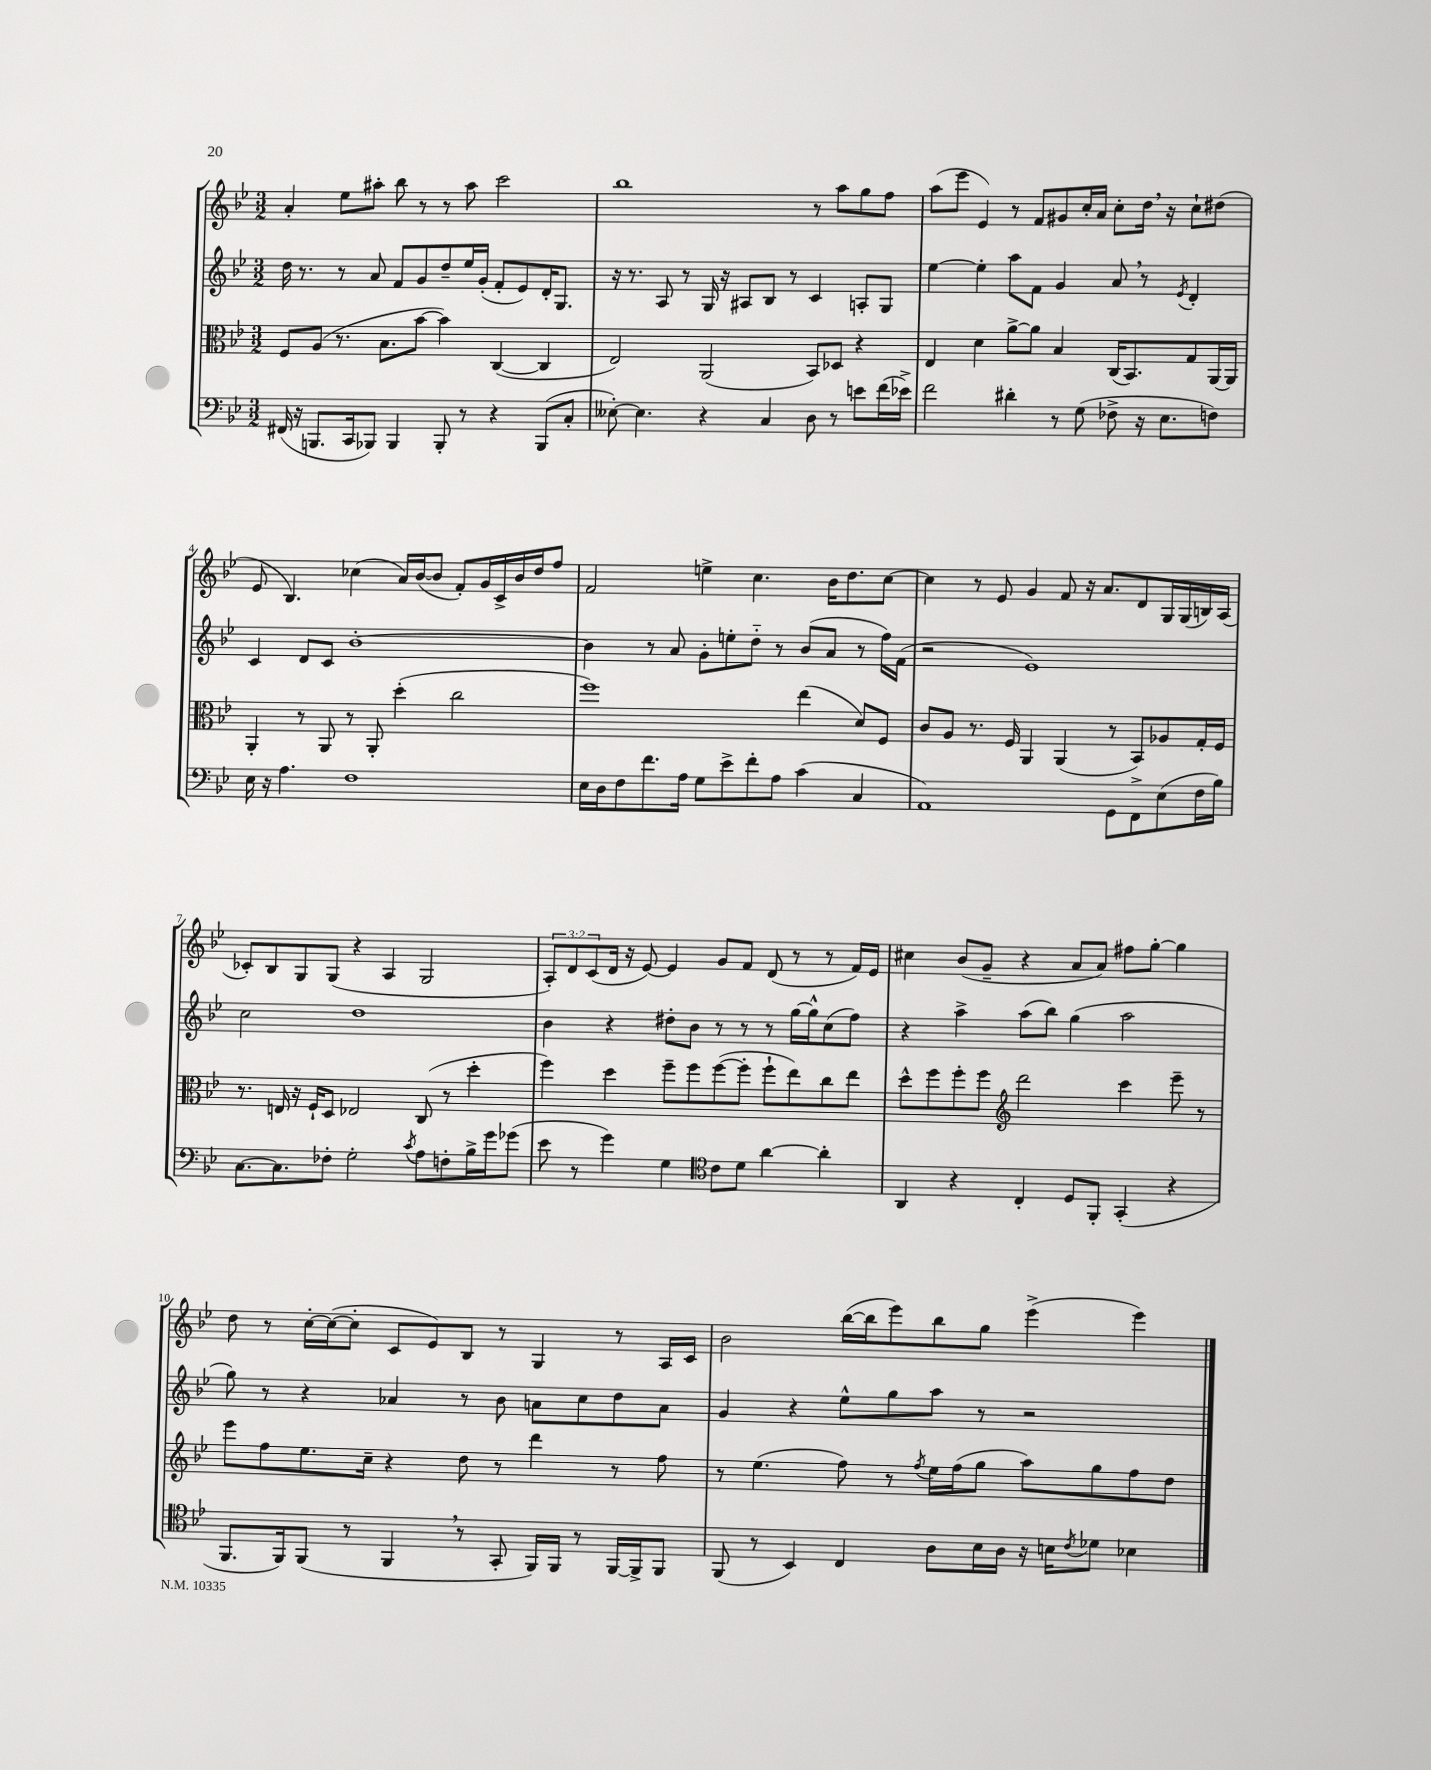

**kern	**kern	**kern	**kern
*staff4	*staff3	*staff2	*staff1
*clefF4	*clefC3	*clefG2	*clefG2
*k[b-e-]	*k[b-e-]	*k[b-e-]	*k[b-e-]
*M3/2	*M3/2	*M3/2	*M3/2
(16FF#	8F	16dd	4a'
16r	.	8.r	.
8.BBB	(8A	.	.
.	8.r	8r	8ee-
16CC	.	.	.
8BBB-)	.	8a	8aa#'
.	8.B-	.	.
4BBB-	.	8f	8bb-
.	[8b-	8g	8r
8BBB-'	4b-])	8dd~	8r
8r	.	16ee-	8aa#
.	.	(16g'	.
4r	([4C	8f'	2ccc
.	.	8e-)	.
(8BBB-	4C]	16d'	.
.	.	8.G	.
8C'	.	.	.
=	=	=	=
[8E--')	2E-)	16r	1bb-
.	.	8.r	.
4.E--]	.	.	.
.	.	8A	.
.	.	8r	.
4r	(2AA	16G	.
.	.	16r	.
.	.	8A#	.
4C	.	8B-	.
.	.	8r	.
8D	8BB-)	4c	8r
8r	8D-	.	8aa
8e	4r	8A'	8gg
(16f	.	8G	8ff
16e-^)	.	.	.
=	=	=	=
2f	4E-	[4ee-	(8aa
.	.	.	8eee-
.	4d	4ee-']	4e-)
4d#'	[8a^	8aa	8r
.	8a]	8f	8f
8r	4B-	4g	8g#
(8G	.	.	16cc'
.	.	.	16a
8F-^	(16C	8a	8cc'
.	8.BB-)	.	.
16r	.	8r	16dd
8.E-	.	.	16r
.	.	8qe-	.
.	8G	4d'	8cc`
8F)	[16AA	.	(8dd#
.	16AA]	.	.
=	=	=	=
16E-	4AA'	4c	8e-
16r	.	.	.
4.A	.	.	4.B-)
.	8r	8d	.
.	8AA	8c	.
1F	8r	[1b-'	(4cc-
.	8AA'	.	.
.	(4dd'	.	16a)
.	.	.	([16b-
.	.	.	8b-]
.	2cc	.	8f')
.	.	.	16g
.	.	.	16c^
.	.	.	16b-
.	.	.	16dd
.	.	.	8ff
=	=	=	=
16E-	1ff)	4b-]	2f
16D	.	.	.
8F	.	.	.
8.f	.	8r	.
.	.	8a	.
16A	.	.	.
8G	.	8g'	4ee^
8e-^	.	8ee'	.
8f'	.	8dd'~	4.cc
8A	.	8r	.
(4c	(4ee-	(8b-	.
.	.	8a	16b-
.	.	.	8.dd
4C	8d)	8r	.
.	8F	16ff)	[8cc
.	.	(16f	.
=	=	=	=
1AA)	8c	2r	4cc]
.	8A	.	.
.	8.r	.	8r
.	.	.	8e-
.	16F	.	.
.	4AA	1e-)	4g
.	(4AA	.	8f
.	.	.	16r
.	.	.	8.a
8GG	8r	.	.
8FF^	8BB-)	.	8d
(8E-	8A-	.	16G
.	.	.	(16G
16F	16G'	.	16B)
16B-)	16F	.	(16A
=	=	=	=
[8.C	8.r	2cc	8c-')
.	.	.	8B-
8.C]	16E	.	.
.	16r	.	8G
.	16F`	.	.
8F-'	8D	.	(8G
2G'	2E-	1dd	4r
.	.	.	4A
8qc	.	.	.
8A	(8C	.	2G
8F'	8r	.	.
16B-^	4dd'	.	.
16g	.	.	.
(8g-	.	.	.
=	=	=	=
8e-	4ff)	4b-	12A')
.	.	.	12d
8r	.	.	.
.	.	.	(12c
4g)	4dd	4r	16d
.	.	.	16r
.	.	.	[8e-)
4G	8ff~	8dd#'	4e-]
.	8ff	8b-	.
*clefC4	*	*	*
8c	([8ff	8r	8g
8d	8ff']	8r	8f
[4a	8ff`	8r	(8d
.	8ee-)	[16gg	8r
.	.	16gg^^]	.
4a']	8cc	(8cc	8r
.	8ee-	8ff)	16f)
.	.	.	16e-
=	=	=	=
4AA	8dd^^	4r	4cc#
.	8ff	.	.
4r	8ff'	4aa^	(8b-
.	8ff	.	8g~
*	*clefG2	*	*
4C'	2ddd	(8aa	4r
.	.	8bb-)	.
8D	.	(4gg	8a
8FF'	.	.	8a)
(4GG'	4ccc	2aa	8ff#
.	.	.	[8gg'
4r	8eee-~	.	4gg]
.	8r	.	.
=	=	=	=
8.FF	8eee-	8gg)	8dd
.	8ff	8r	8r
16FF)	.	.	.
(8FF	8.ee-	4r	[16cc'
.	.	.	(16cc_
8r	.	.	8cc']
.	16cc~	.	.
4FF	4r	4a-	8c
.	.	.	8e-)
8r	8dd	8r	8B-
8GG'	8r	8b-	8r
16FF)	4ddd	8a	4G
16FF	.	.	.
8r	.	8cc	.
[16FF	8r	8dd	8r
16FF^]	.	.	.
8FF	8ff	8a	16A
.	.	.	16c
=	=	=	=
(8FF	8r	4g	2b-
8r	(4.ee-	.	.
4BB-)	.	4r	.
4C	8ff)	8ee-^^	([16bb-
.	.	.	16bb-]
.	8r	8gg	8eee-)
.	8qff	.	.
8A	16ee-	8aa	8bb-
.	(16ff	.	.
16B-	8gg	8r	8gg
16A	.	.	.
16r	8aa)	2r	(4eee-^
16B	.	.	.
8qc	.	.	.
8d-	8gg	.	.
4B-	8ff	.	4eee-)
.	8dd	.	.
==	==	==	==
*-	*-	*-	*-
